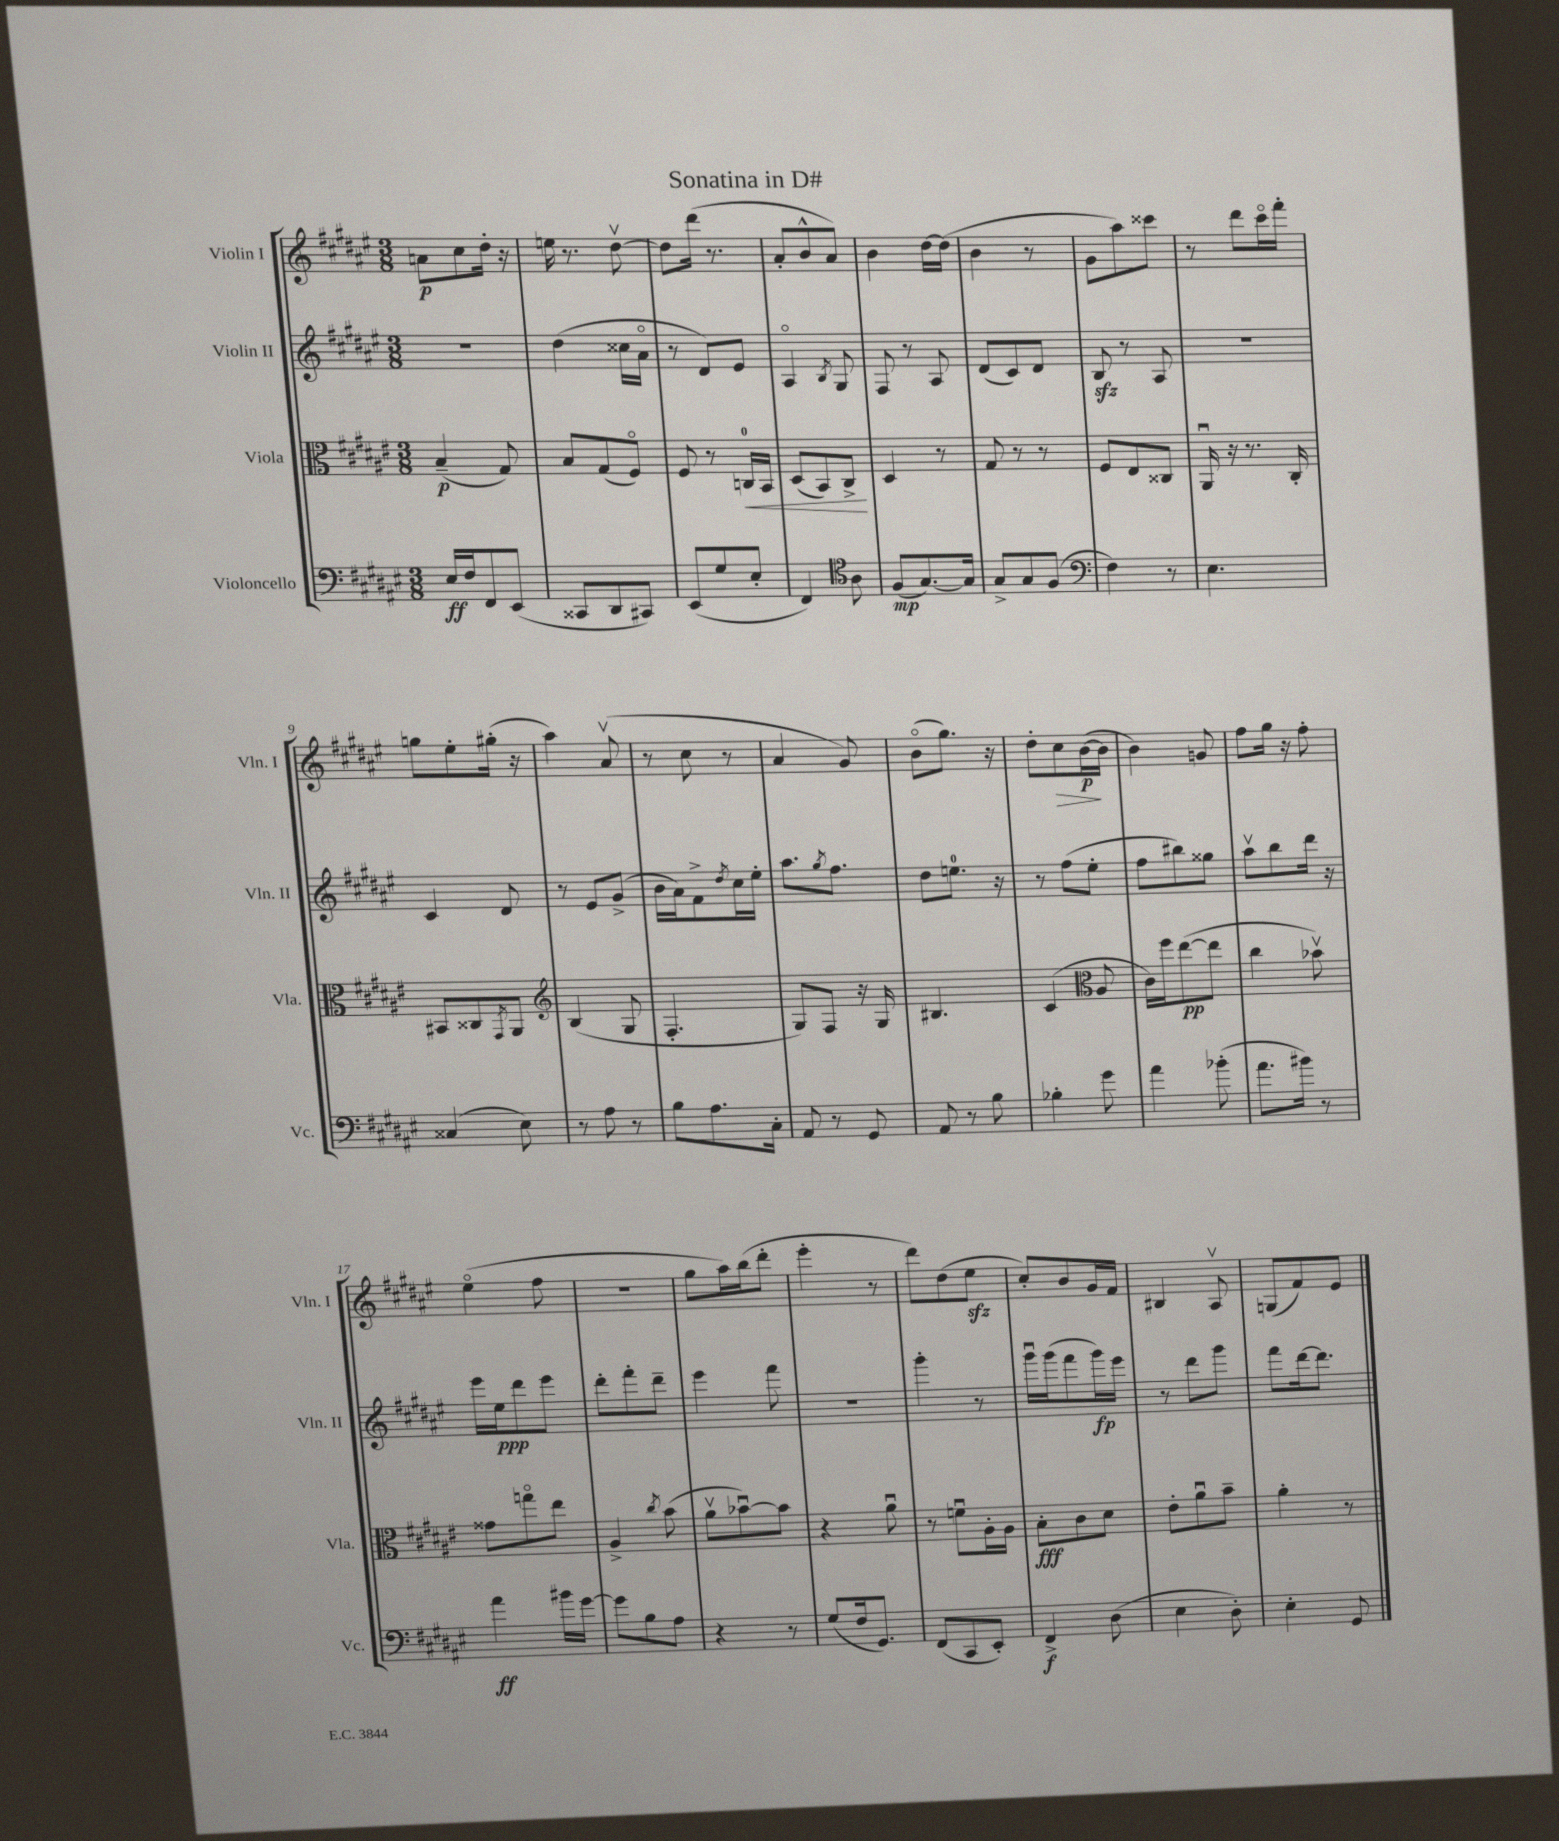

**kern	**kern	**kern	**kern
*staff4	*staff3	*staff2	*staff1
*clefF4	*clefC3	*clefG2	*clefG2
*k[f#c#g#d#a#e#]	*k[f#c#g#d#a#e#]	*k[f#c#g#d#a#e#]	*k[f#c#g#d#a#e#]
*M3/8	*M3/8	*M3/8	*M3/8
16E#	(4B~	4.r	8a
16F#	.	.	.
8FF#	.	.	8cc#
(8EE#	8G#)	.	16dd#'
.	.	.	16r
=	=	=	=
8CC##	8B	(4dd#	16ee
.	.	.	8.r
8DD#	(8G#	.	.
8CC#)	8F#o)	16cc##	[8dd#v
.	.	16a#o	.
=	=	=	=
(8EE#	8F#	8r	8dd#]
8G#	8r	8d#)	(16ddd#
.	.	.	8.r
8E#'	16C	8e#	.
.	16BB	.	.
=	=	=	=
4FF#)	(8D#	4A#o	8a#'
.	8BB)	.	8b^^
*clefC4	*	*	*
.	.	8qB	.
8A#	8C#^	8G#	8a#)
=	=	=	=
(8F#	4D#	8F#	4b
[8.G#)	.	8r	.
.	8r	8A#	[16dd#
16G#]	.	.	(16dd#]
=	=	=	=
8G#^	8G#	(8d#	4b
8G#	8r	8c#)	.
(8F#	8r	8d#	8r
=	=	=	=
*clefF4	*	*	*
4F#)	8F#	8B	8g#
.	8E#	8r	8aa#)
8r	8C##	8A#	8ccc##
=	=	=	=
4.E#	16AA#u	4.r	8r
.	16r	.	.
.	8.r	.	8ddd#
.	.	.	16ccc#o
.	16C#'	.	16fff#'
=	=	=	=
(4C##	8BB#	4c#	8gg
.	8C##	.	8ee#'
.	8qGG#	.	.
8E#)	8AA#	8d#	(16gg#'
.	.	.	16r
=	=	=	=
*	*clefG2	*	*
8r	(4B	8r	4aa#)
8A#	.	8e#	.
8r	8G#	(8g#^	(8a#v
=	=	=	=
8B	4.F#'	16b	8r
.	.	16a#)	.
8.A#	.	8f#^	8cc#
.	.	8qdd#	.
.	.	16cc#	8r
16C#'	.	16ee#'	.
=	=	=	=
8AA#	8G#)	8.aa#	4a#
8r	8F#	.	.
.	.	8qgg#	.
.	.	8.ff#	.
8GG#	16r	.	8g#)
.	16G#	.	.
=	=	=	=
8AA#	4.B#	8dd#	(8bo
8r	.	8.ee	8.gg#)
8B	.	.	.
.	.	16r	16r
=	=	=	=
4B-'	(4c#	8r	8dd#'
.	.	(8ff#	8cc#
*	*clefC3	*	*
8g#	8A#	8ee#'	([16b
.	.	.	16b]
=	=	=	=
4a#	16c#)	8ff#	4b)
.	16ff#	.	.
.	([8ee#	8bb#)	.
(8b-'	8ee#]	8gg##	8g
=	=	=	=
8.a#	4cc#	8aa#v	8ff#
.	.	8bb	16gg#
16b#)	.	.	16r
8r	8b-v)	16ddd#	8ff#'
.	.	16r	.
=	=	=	=
4a#	8g##	16eee#	(4ee#o
.	.	16ee#	.
.	8ggo	8ddd#	.
16b#	8ee#	8eee#	8ff#
[16g#	.	.	.
=	=	=	=
8g#]	4A#^	8ddd#'	4.r
8B	.	8fff#'	.
.	8qcc#	.	.
8A#	(8b	8ddd#~	.
=	=	=	=
4r	8a#v	4eee#	8gg#
.	[8b-u)	.	16aa#)
.	.	.	(16bb
8r	8b-]	8fff#	8ddd#'
=	=	=	=
(8G#	4r	4.r	4eee#'
16F#	.	.	.
8.GG#)	.	.	.
.	8a#u	.	8r
=	=	=	=
(8FF#	8r	4ggg#'	8ddd#)
8CC#	8fu	.	(8dd#
8EE#')	16A#'	8r	8ee#
.	16A#	.	.
=	=	=	=
4FF#^	8B'	16ggg#u	8cc#')
.	.	(16ggg#	.
.	8c#	8fff#	8b
(8D#	8d#	16ggg#)	16g#
.	.	16eee#	16f#
=	=	=	=
4E#	8e#'	8r	4B#
.	8a#u	8ddd#	.
8D#')	8b~	8ggg#	8A#v
=	=	=	=
4E#'	4a#'	8fff#	(8G
.	.	[16ddd#	8f#)
.	.	8.ddd#]	.
8GG#	8r	.	8e#
==	==	==	==
*-	*-	*-	*-
